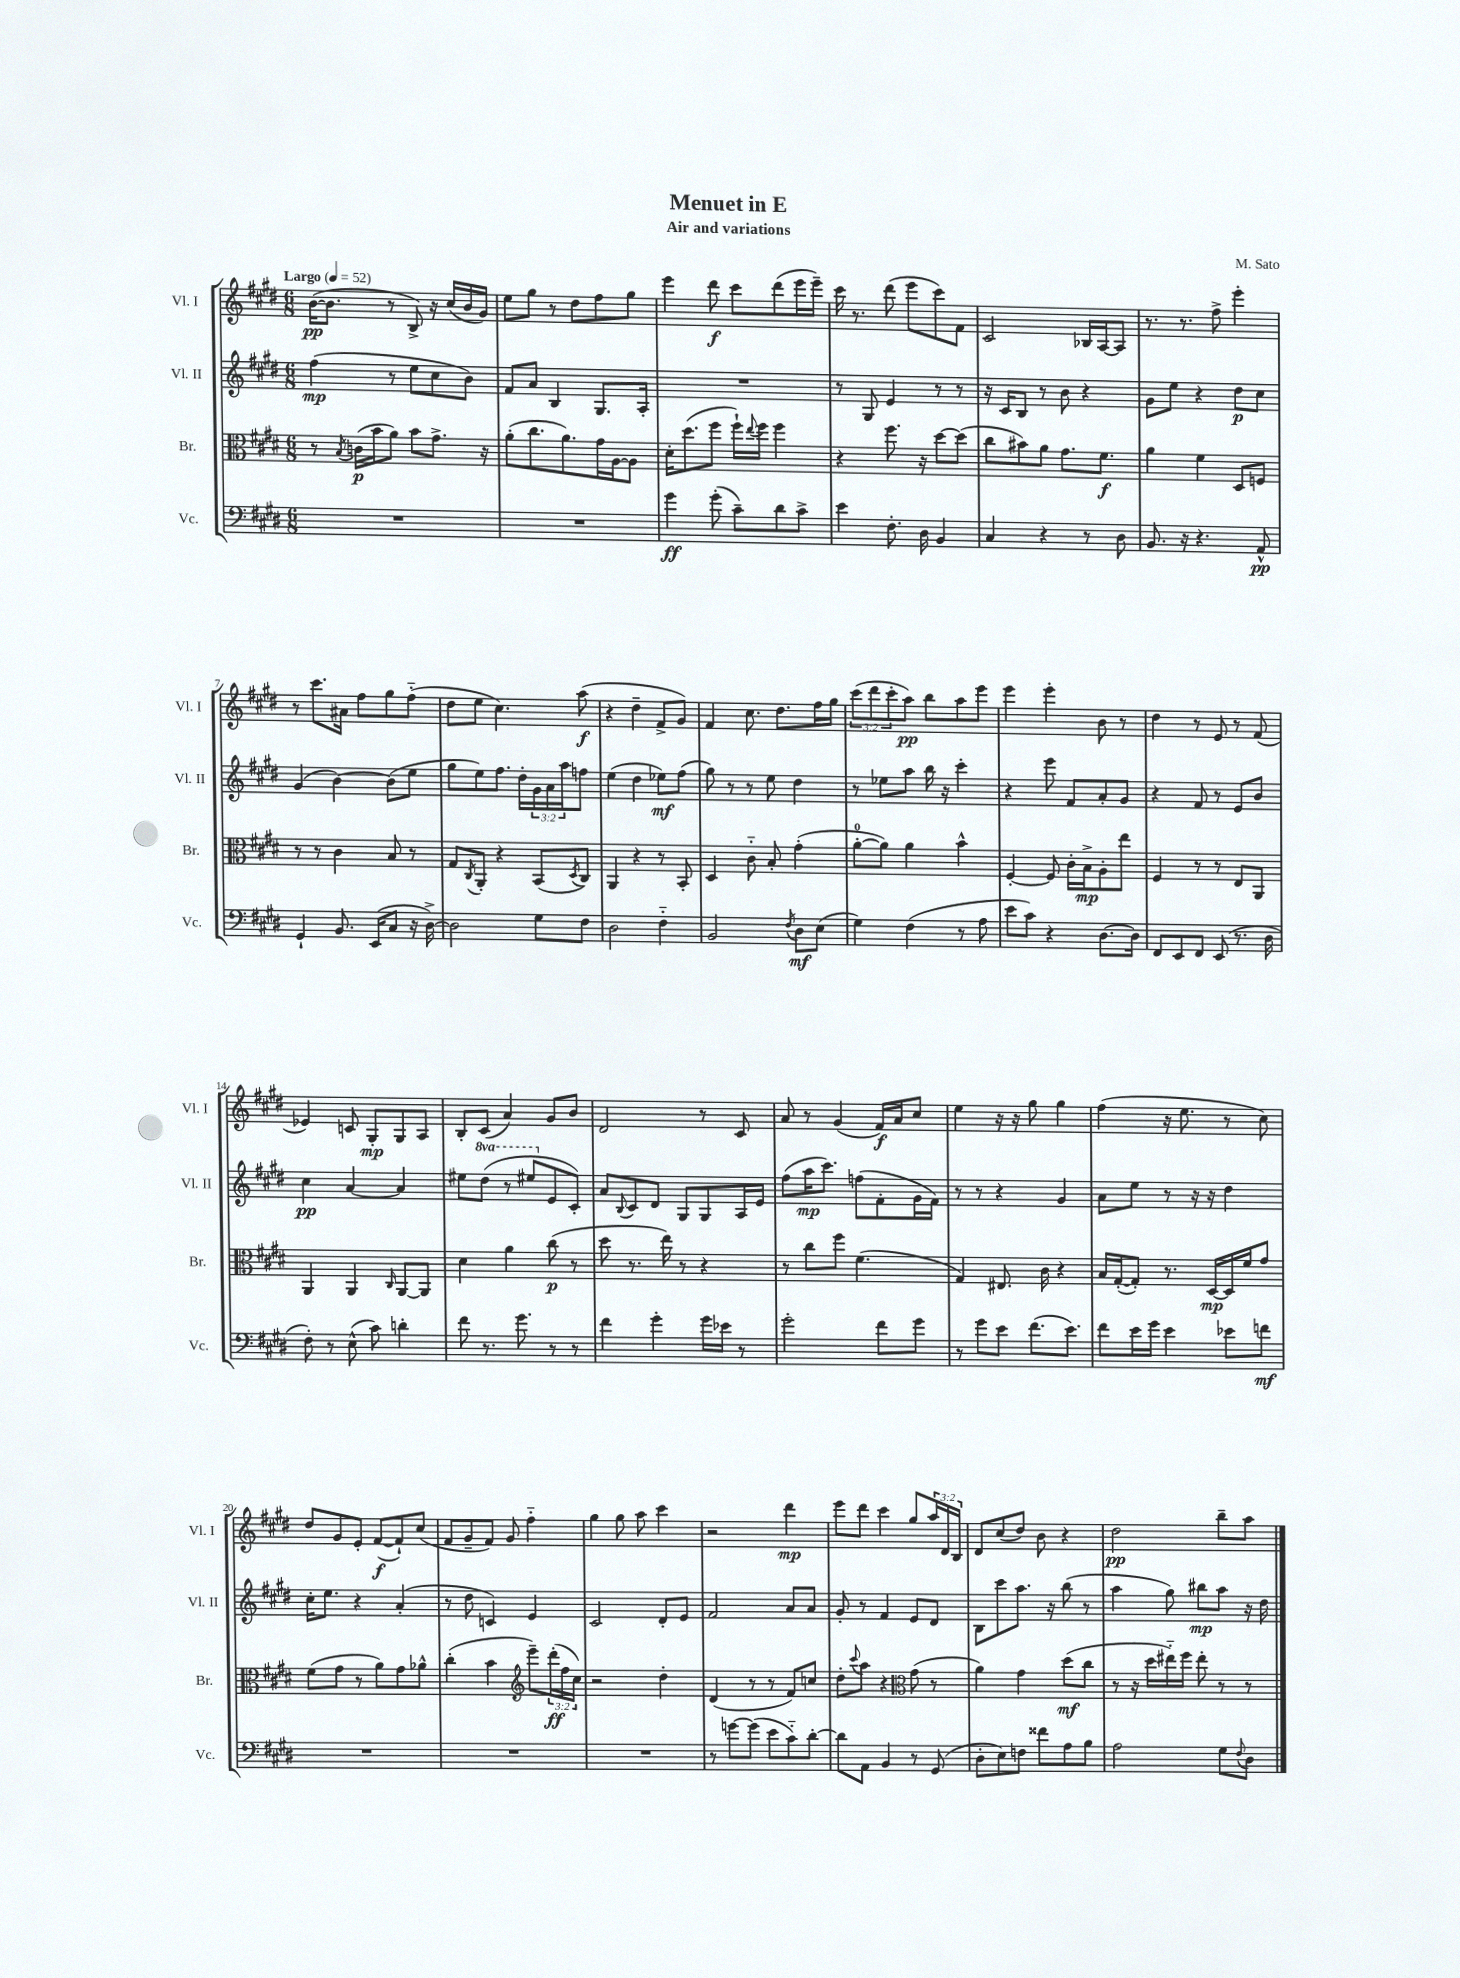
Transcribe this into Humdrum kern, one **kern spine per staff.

**kern	**kern	**kern	**kern
*staff4	*staff3	*staff2	*staff1
*clefF4	*clefC3	*clefG2	*clefG2
*k[f#c#g#d#]	*k[f#c#g#d#]	*k[f#c#g#d#]	*k[f#c#g#d#]
*M6/8	*M6/8	*M6/8	*M6/8
*MM52	*MM52	*MM52	*MM52
2.r	8r	(4ff#	([16b
.	.	.	8.b]
.	8qB	.	.
.	(16c	.	.
.	16b	.	.
.	8a)	8r	8r
.	8b	8ee	8B^)
.	8.g#^	8cc#	16r
.	.	.	(16cc#
.	.	8b)	16b
.	16r	.	16g#)
=	=	=	=
2.r	(8a'	8f#	8ee
.	8.cc#	8a	8gg#
.	.	4B	8r
.	8.a)	.	.
.	.	.	8dd#
.	16g#	8.G#	8ff#
.	[16A	.	.
.	8A]	.	8gg#
.	.	16A'	.
=	=	=	=
4g#	16d#'	2.r	4eee
.	(8.dd#	.	.
(8g#'	8ff#	.	8ddd#
8c#~)	16ff#`)	.	8ccc#
.	8qqee	.	.
.	16ff#	.	.
8d#	4ff#	.	(8ddd#
8c#^	.	.	16eee
.	.	.	16eee~)
=	=	=	=
4e	4r	8r	16ccc#
.	.	.	8.r
.	.	8G#	.
8.F#'	8.ff#	4e	(8ddd#
.	.	.	8eee
16D#	16r	.	.
4BB	[8dd#	8r	8ccc#)
.	(8dd#]	8r	8f#
=	=	=	=
4C#	8cc#	16r	2c#
.	.	16c#	.
.	8b#)	8B	.
4r	8a	8r	.
.	8.g#	8b	.
8r	.	4r	16B-
.	8.f#	.	[16A
8D#	.	.	8A]
=	=	=	=
8.BB	4a	8g#	8.r
.	.	8ee	.
16r	.	.	8.r
4.r	4f#	4r	.
.	.	.	8ff#^
.	8D#	8dd#	4eee'
8AA^^	8F	8cc#	.
=	=	=	=
4GG#`	8r	(4g#	8r
.	8r	.	8.ccc#
8.BB	4c#	[4b)	.
.	.	.	16a#
.	.	.	8ff#
(16EE	.	.	.
8C#	8B	(8b]	8gg#
16r	8r	8ee	(8ff#'~
[16D#^)	.	.	.
=	=	=	=
2D#]	8G#	8gg#	8dd#
.	8qC#	.	.
.	8AA'	8ee)	8ee
.	4r	8.ff#	4.cc#)
.	.	16dd#'	.
8G#	(8BB	24g#	.
.	.	24a	.
.	.	24aa	.
.	8qD#	.	.
8F#	8C#)	8ff	(8aa
=	=	=	=
2D#	4AA	(4ee	4r
.	4r	4dd#	4dd#~
4F#'~	8r	8ee-)	8f#^
.	8BB'	(8ff#	8g#)
=	=	=	=
2BB	4D#	8gg#)	4f#
.	.	8r	.
.	8c#'~	8r	8.cc#
.	8B'	8ee	.
.	.	.	8.dd#
8qF#	.	.	.
8D#	(4g#'	4dd#	.
(8E	.	.	16ff#
.	.	.	16gg#
=	=	=	=
4G#)	[8a'	8r	(12ccc#
.	.	.	12ddd#
.	8a])	8ee-	.
.	.	.	12ccc#'
(4F#	4a	8aa	8aa)
.	.	16bb	8bb
.	.	16r	.
8r	4b^^	4ccc#'	8aa
8A	.	.	8eee
=	=	=	=
8e	[4F#'	4r	4eee
8c#)	.	.	.
4r	8F#]	8eee	4eee'
.	16c#'	8f#	.
.	16B^	.	.
[8.D#	8A'	8a'	8b
.	8ee	8g#	8r
16D#]	.	.	.
=	=	=	=
8FF#	4F#	4r	4dd#
8EE	.	.	.
8FF#	8r	8f#	8r
(8EE	8r	8r	8e
8.r	8E	8e	8r
.	8AA	8b	(8f#
16D#	.	.	.
=	=	=	=
8F#')	4AA	4cc#	4e-)
8r	.	.	.
(8E^^	4AA	[4a	8c
8c#)	.	.	8G#'
.	16qqC#	.	.
4d'	[8AA	4a]	8G#
.	8AA]	.	8A
=	=	=	=
8f#	4d#	8ee#	8B'
8.r	.	(8ddd#	(8c#
.	4a	8r	4a)
8.g#	.	.	.
.	.	8eee#	.
8r	(8cc#	8e	8g#
8r	8r	8c#')	8b
=	=	=	=
4f#	8dd#	8a	2d#
.	.	8qqB	.
.	8.r	8c#	.
4g#'	.	8d#	.
.	16ee)	.	.
.	8r	8G#	.
16g#	4r	8G#	8r
16e-	.	.	.
8r	.	16A	8c#
.	.	16e	.
=	=	=	=
2g#'	8r	(8ff#	8a
.	8cc#	16aa	8r
.	.	8.ccc#)	.
.	8ff#	.	(4g#
.	(4.f#	(8ff	.
8f#	.	8f#'	16f#)
.	.	.	16a
8g#	.	16g#	8cc#
.	.	16f#)	.
=	=	=	=
8r	4G#)	8r	4ee
8g#	.	8r	.
8e	8.E#	4r	16r
.	.	.	16r
(8.f#	.	.	8gg#
.	16c#	.	.
.	4r	4g#	4gg#
8.e)	.	.	.
=	=	=	=
8f#	16B	8a	(4ff#
.	([16G#'	.	.
16e	8G#'])	8ee	.
16g#	.	.	.
4e	8.r	8r	16r
.	.	.	8.ee
.	.	16r	.
.	[16D#	16r	.
8e-	16D#]	4dd#	8r
.	16f#	.	.
8f	8g#	.	8cc#)
=	=	=	=
2.r	(8f#	16cc#'	8dd#
.	.	8.ee	.
.	8g#	.	8g#
.	8r	4r	8e'
.	8a)	.	([8f#
.	8g#	(4a'	8f#`])
.	8a-^^	.	(8cc#
=	=	=	=
2.r	(4cc#'	8r	8f#
.	.	8dd#	8g#~
.	4b	4c)	8f#)
.	.	.	8g#
*	*clefG2	*	*
.	8eee~)	4e	4ff#'~
.	(24ddd#'	.	.
.	24ff#	.	.
.	24cc#)	.	.
=	=	=	=
2.r	2r	2c#	4gg#
.	.	.	8gg#
.	.	.	8aa
.	4dd#'	8d#'	4ccc#
.	.	8e	.
=	=	=	=
8r	(4d#	2f#	2r
[8g	.	.	.
(8g]	8r	.	.
8e	8r	.	.
8c#'~)	8f#)	8a	4ddd#
[8d#'	8cc	8a	.
=	=	=	=
8d#]	8dd#'	8g#'	8eee
.	8qqccc#	.	.
8AA	8aa	8r	8ddd#
4BB	4r	4f#	4ccc#
*	*clefC3	*	*
8r	(8g#	8e	8gg#
(8GG#	8r	8d#	24aa
.	.	.	24d#
.	.	.	24B
=	=	=	=
8D#'	4a)	8B	8d#
8E)	.	8ccc#	(8cc#
8F	4g#	8.aa	8dd#)
8f##	.	.	8b
.	.	16r	.
8A	(8dd#	(8bb	4r
8B	8cc#	8r	.
=	=	=	=
2A	8r	4aa	2dd#
.	16r	.	.
.	16dd#	.	.
.	16ee#'~)	8gg#)	.
.	16ff#	.	.
.	8ee#'	8bb#	.
8G#	8r	8aa	8bb~
8qqF#	.	.	.
8D#	8r	16r	8aa
.	.	16dd#	.
==	==	==	==
*-	*-	*-	*-
